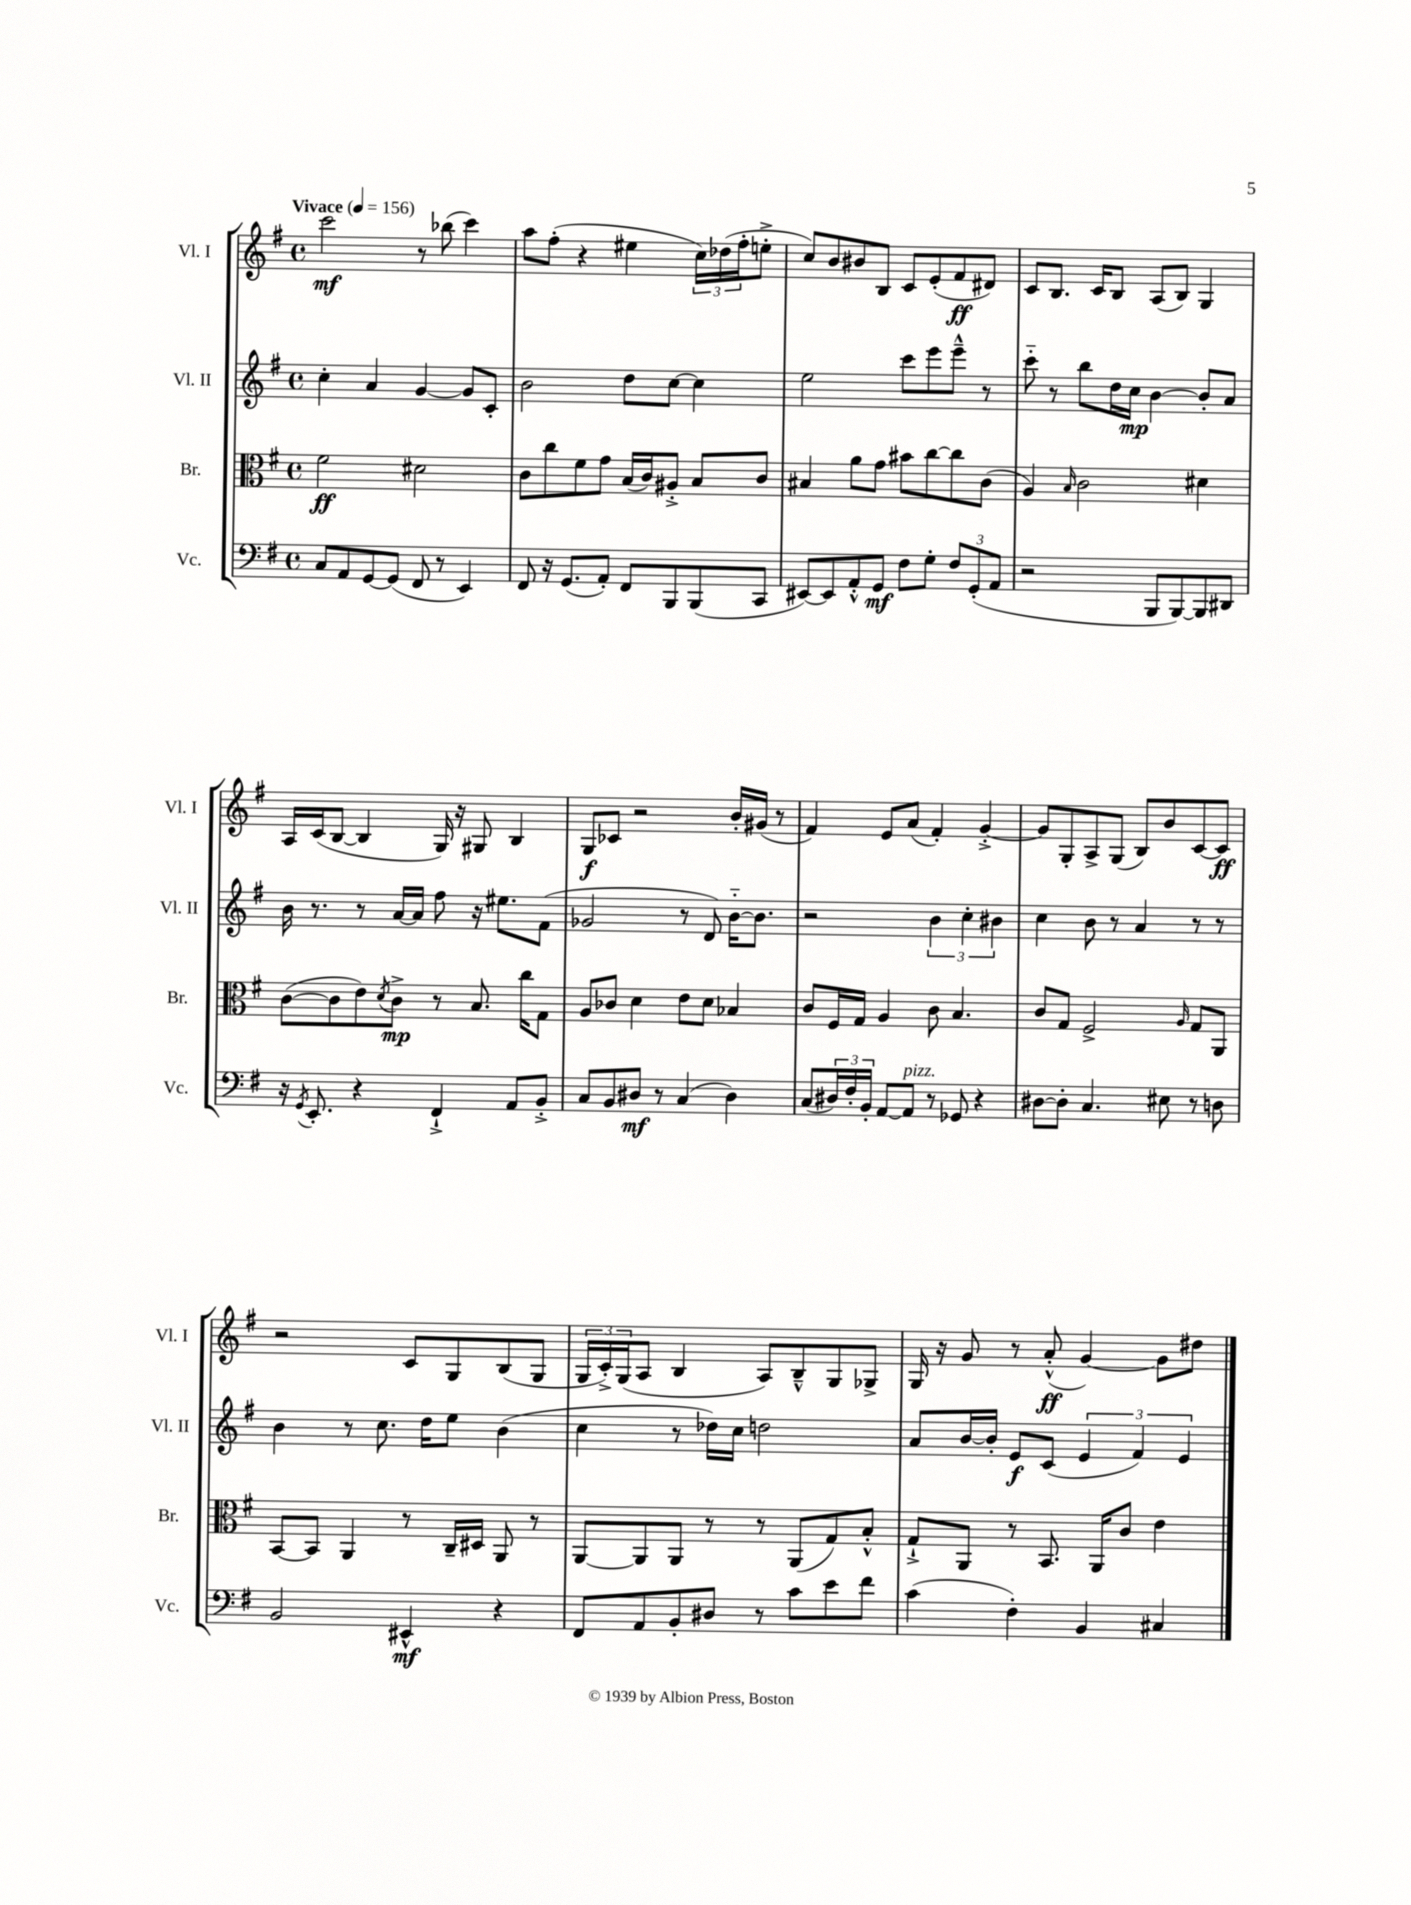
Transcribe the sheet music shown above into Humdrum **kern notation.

**kern	**kern	**kern	**kern
*staff4	*staff3	*staff2	*staff1
*clefF4	*clefC3	*clefG2	*clefG2
*k[f#]	*k[f#]	*k[f#]	*k[f#]
*M4/4	*M4/4	*M4/4	*M4/4
*met(c)	*met(c)	*met(c)	*met(c)
*MM156	*MM156	*MM156	*MM156
8C/L	2f#\	4cc'\	2ccc\
8AA/	.	.	.
[8GG/	.	4a/	.
(8GG/]J	.	.	.
8FF#/	2d#\	[4g/	8r
8r	.	.	(8bb-\
4EE/)	.	8g/]L	4ccc\)
.	.	8c'/J	.
=	=	=	=
8FF#/	8c\L	2b\	8aa\L
16r	8cc\	.	(8ff#'\J
(8.GG/L	.	.	.
.	8f#\	.	4r
8AA'/J)	8g\J	.	.
8FF#/L	(16B/LL	8dd\L	4ee#\
.	16c/J)	.	.
8BBB/	8A#'^/J	[8cc\J	.
(8BBB/	8B/L	4cc\]	24cc\LL)
.	.	.	(24dd-\
.	.	.	24ff#'\J
8CC/J	8c/J	.	8ee'^\J
=	=	=	=
[8EE#/L)	4B#/	2ee\	8cc/L)
8EE#/]	.	.	8b/
8AA'^^/	8a\L	.	8b#/
8GG/J	8g\J	.	8B/J
8F#\L	8b#\L	8ccc\L	8c/L
8G'\J	[8cc\	8eee\	(8e'/
12F#/L	8cc\]	8eee~^^\J	8f#/
(12GG'/	.	.	.
.	(8c\J	8r	8d#/J)
12AA/J	.	.	.
=	=	=	=
2r	4A/)	8ccc'~\	8c/L
.	.	8r	8.B/J
.	16qqB/	.	.
.	2c\	8bb\L	.
.	.	.	16c/LK
.	.	16dd\L	8B/J
.	.	16cc\JJ	.
8BBB/L	.	[4b\	(8A/L
[8BBB/)	.	.	8B/J)
8BBB/]	4d#\	8b'/]L	4G/
8DD#/J	.	8a/J	.
=	=	=	=
16r	([8c\L	16b\	16A/LL
8qGG/	.	.	.
8.EE'/	.	8.r	(16c/J
.	8c\]	.	[8B/J
4r	8e\)	8r	4B/]
.	8qd/	.	.
.	8c^\J	[16a/LL	.
.	.	16a/]JJ	.
4FF#`^/	8r	8ff#\	16G/)
.	.	.	16r
.	8.B/	16r	8G#/
.	.	8.ee#\L	.
8AA/L	.	.	4B/
.	16cc\LK	.	.
8BB'^/J	8G\J	(8f#\J	.
=	=	=	=
8C/L	8A/L	2g-/	8G/L
8BB/	8c-/J	.	8c-/J
8D#/J	4d\	.	2r
8r	.	.	.
(4C/	8e\L	8r	.
.	8d\J	8d/)	.
4D#\)	4B-/	[16b'~\LK	16b'/LL
.	.	8.b\]J	(16g#/JJ
.	.	.	8r
=	=	=	=
(8C/L	8c/L	2r	4f#/)
24D#/L)	16F#/L	.	.
24F#'/	.	.	.
.	16G/JJ	.	.
24BB'/JJ	.	.	.
[8AA/L	4A/	.	8e/L
8AA/]J	.	.	(8a/J
8r	8c\	6b\	4f#'/)
8GG-/	4.B/	.	.
.	.	6cc'\	.
4r	.	.	[4g'^/
.	.	6b#\	.
=	=	=	=
[8D#\L	8c/L	4cc\	8g/]L
8D#'\]J	8G/J	.	8G'/
4.C/	2F#^/	8b\	8A^/
.	.	8r	(8G/J
.	.	4a/	8B/L)
8E#\	.	.	8b/
.	16qqA/	.	.
8r	8G/L	8r	[8c/
8D\	8AA/J	8r	8c/]J
=	=	=	=
2BB/	[8BB/L	4b\	2r
.	8BB/]J	.	.
.	4AA/	8r	.
.	.	8.cc\	.
4EE#^^/	8r	.	8c/L
.	.	16dd\LK	.
.	16C~/LL	8ee\J	8G/
.	16D#/JJ	.	.
4r	8AA/	(4b\	(8B/
.	8r	.	8G/J
=	=	=	=
8FF#/L	[8AA/L	4cc\	24G/LL
.	.	.	24c'^/)
.	.	.	(24G/J
8AA/	8AA/]	.	8A/J
8BB'/	8AA/J	8r	4B/
8D#/J	8r	16dd-\LL)	.
.	.	16cc\JJ	.
8r	8r	2dd\	8A/L)
8c\L	(8AA/L	.	8B~^^/
8e\	8G/)	.	8G/
8f#\J	8B'^^/J	.	8G-^/J
=	=	=	=
(4c\	8G`^/L	8a/L	16G/
.	.	.	16r
.	8AA/J	[16b/L	8g/
.	.	16b'/]JJ	.
4F#'\)	8r	8e/L	8r
.	8.BB/	(8c/J	(8a'^^/
4BB/	.	6e/	[4g/)
.	16AA/LK	.	.
.	8c/J	.	.
.	.	6f#/)	.
4C#/	4e\	.	8g\]L
.	.	6e/	.
.	.	.	8dd#\J
==	==	==	==
*-	*-	*-	*-
